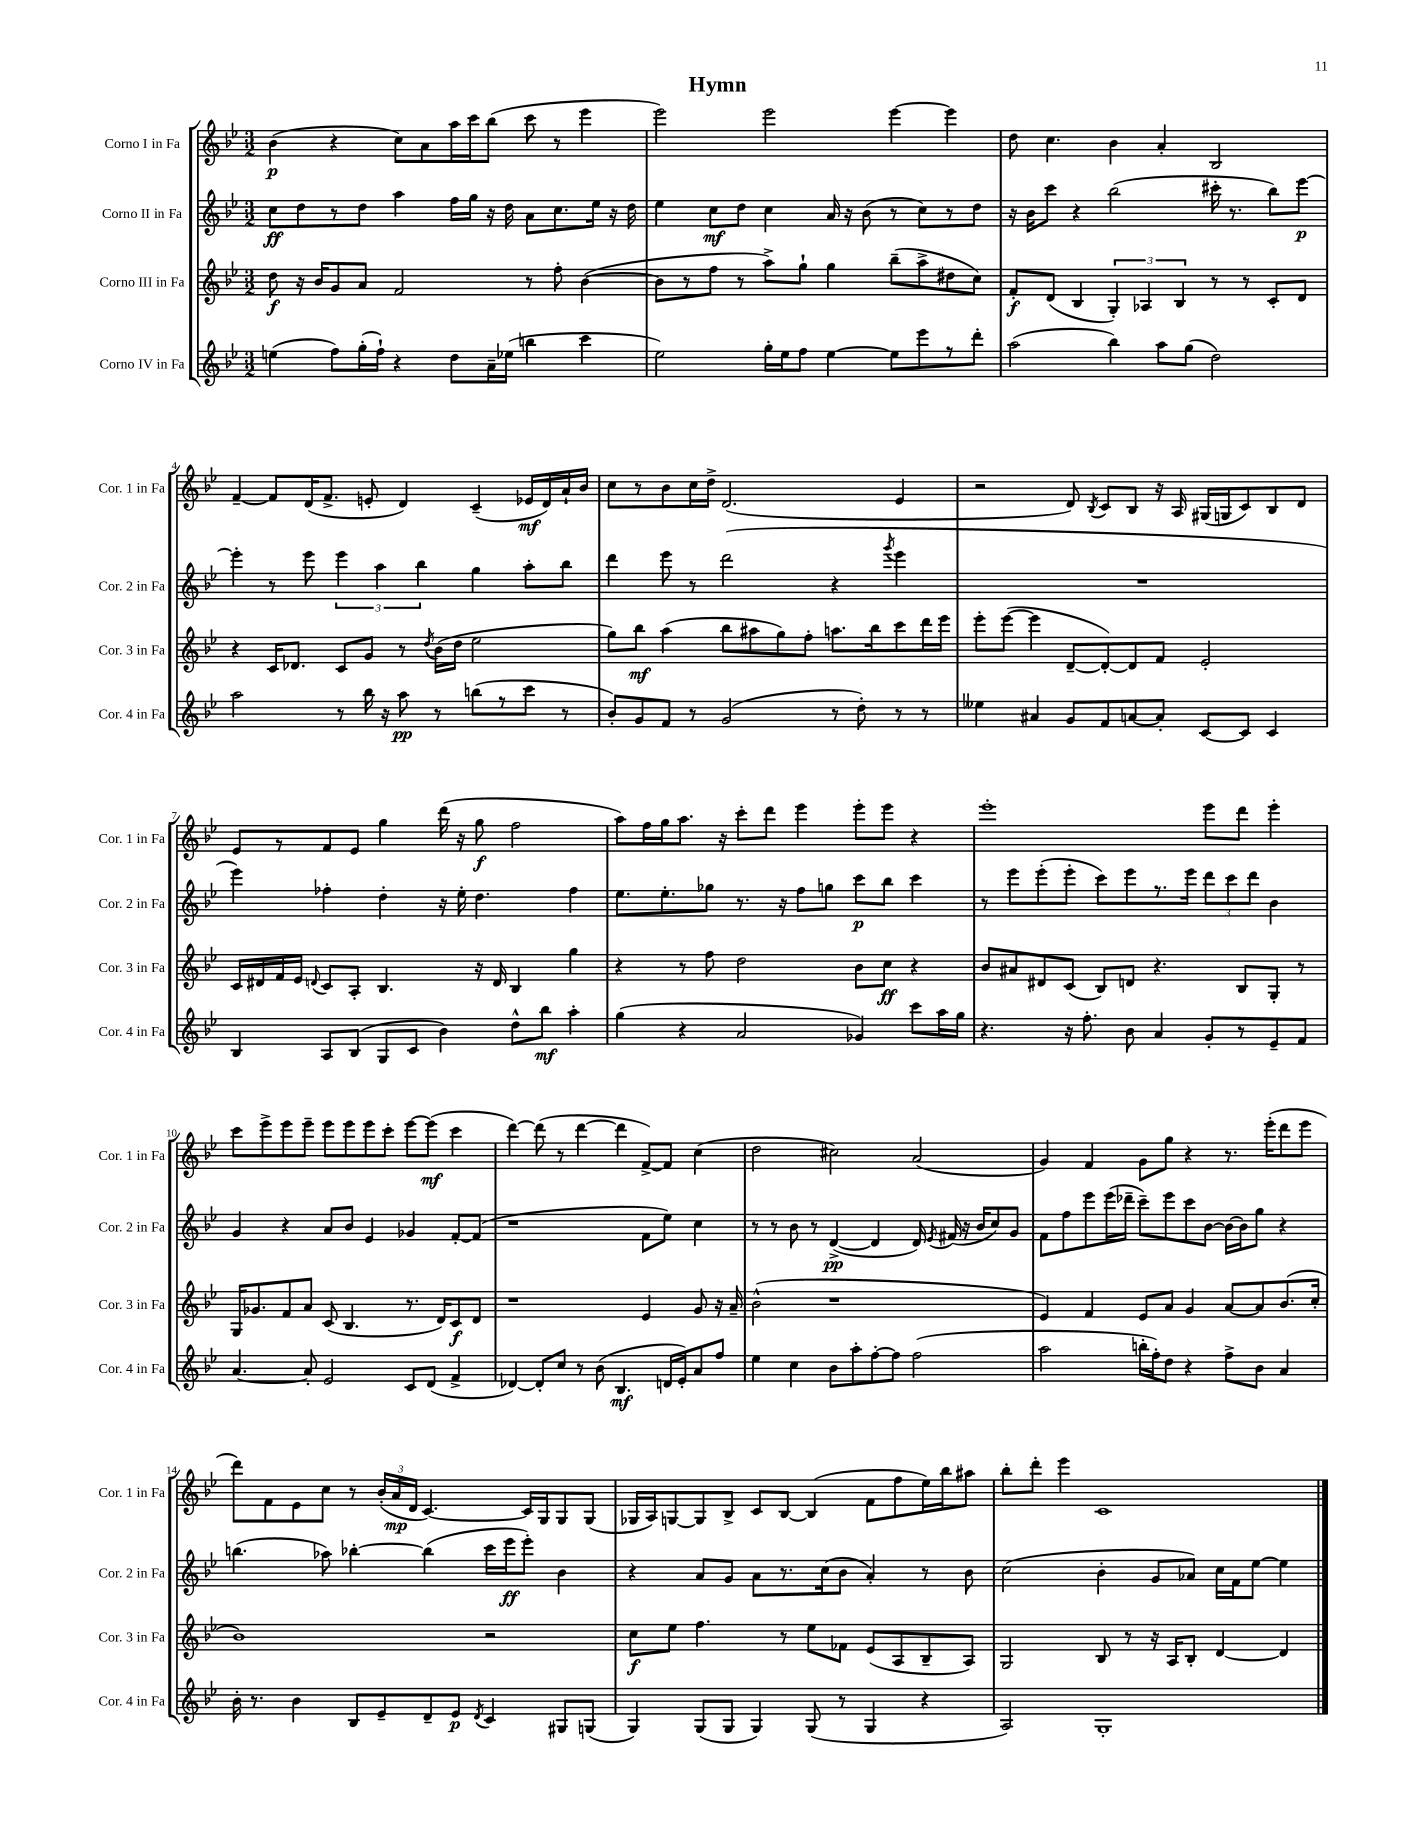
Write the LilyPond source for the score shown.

\header { title = "Hymn" }
<<
\new StaffGroup <<
\new Staff = "s0" \with { instrumentName = "Corno I in Fa" shortInstrumentName = "Cor. 1 in Fa" } {
    \clef treble \key bes \major \numericTimeSignature \time 3/2
    \autoBeamOff bes'4\p( r4 c''8[) a'8 a''16 c'''16 bes''8]( c'''8 r8 ees'''4 |
    ees'''2) ees'''2 ees'''4~ ees'''4 |
    d''8 c''4. bes'4 a'4-. bes2 |
    f'4~-- f'8[ d'16( f'8.]-> e'8-. d'4) c'4--( ees'16[\mf d'16) a'16-! bes'16] |
    c''8[ r8 bes'8 c''16 d''16]-> d'2.( ees'4 |
    r2 d'8) \acciaccatura { bes8 } c'8[ bes8] r16 a16 gis16[( g16 c'8) bes8 d'8] |
    ees'8[ r8 f'8 ees'8] g''4 d'''16( r16 g''8\f f''2 |
    a''8[) f''16 g''16 a''8.] r16 c'''8[-. d'''8] ees'''4 ees'''8[-. ees'''8] r4 |
    ees'''1-. ees'''8[ d'''8] ees'''4-. |
    c'''8[ ees'''8-> ees'''8 ees'''8]-- ees'''8[ ees'''8 ees'''8 c'''8]-. ees'''8[~ ees'''8]\mf( c'''4 |
    d'''4~) d'''8( r8 d'''4~ d'''4 f'8[~->) f'8] c''4( |
    d''2 cis''2) a'2( |
    g'4) f'4 g'8[ g''8] r4 r8. ees'''16[-.( d'''8 ees'''8] |
    d'''8[) f'8 ees'8 c''8] r8 \tuplet 3/2 { bes'16[-.( a'16\mp d'16] } c'4.~) c'16[ g16 g8 g8]( |
    ges16[ a16) g8~ g8 bes8]-> c'8[ bes8]~ bes4( f'8[ f''8 ees''16) bes''16 ais''8] |
    bes''8[-. d'''8]-. ees'''4 c'1 \bar "|." |
}
\new Staff = "s1" \with { instrumentName = "Corno II in Fa" shortInstrumentName = "Cor. 2 in Fa" } {
    \clef treble \key bes \major \numericTimeSignature \time 3/2
    \autoBeamOff c''8[\ff d''8 r8 d''8] a''4 f''16[ g''16] r16 d''16 a'8[ c''8. ees''16] r16 d''16 |
    ees''4 c''8[\mf d''8] c''4 a'16 r16 bes'8( r8 c''8[) r8 d''8] |
    r16 bes'16[ c'''8] r4 bes''2( cis'''16-. r8. bes''8[) ees'''8]~\p |
    ees'''4-. r8 ees'''8 \tuplet 3/2 { ees'''4 a''4 bes''4 } g''4 a''8[-. bes''8] |
    d'''4 ees'''8 r8 d'''2( r4 \acciaccatura { g'''8 } ees'''4 |
    R1. |
    ees'''4) fes''4-. d''4-. r16 ees''16-. d''4. fes''4 |
    ees''8.[ ees''8.-. ges''8] r8. r16 f''8[ g''8] c'''8[\p bes''8] c'''4 |
    r8 ees'''8[ ees'''8-.( ees'''8]-. c'''8[) ees'''8 r8. ees'''16] \tuplet 3/2 { d'''8[ c'''8 d'''8] } bes'4 |
    g'4 r4 a'8[ bes'8] ees'4 ges'4 f'8[~-. f'8]( |
    r1 f'8[ ees''8]) c''4 |
    r8 r8 bes'8 r8 d'4~->\pp( d'4 d'16) \acciaccatura { ees'8 } fis'16( r16 bes'16[ c''8) g'8] |
    f'8[ f''8 ees'''8 ees'''16( des'''16]-- c'''8[--) ees'''8 c'''8 bes'8]~ bes'16[~ bes'16 g''8] r4 |
    b''4.( aes''8) bes''4~-. bes''4( c'''16[ ees'''16\ff ees'''8]-.) bes'4 |
    r4 a'8[ g'8] a'8[ r8. c''16( bes'8] a'4-.) r8 bes'8 |
    c''2( bes'4-. g'8[ aes'8]) c''16[ f'16 ees''8]~ ees''4 \bar "|." |
}
\new Staff = "s2" \with { instrumentName = "Corno III in Fa" shortInstrumentName = "Cor. 3 in Fa" } {
    \clef treble \key bes \major \numericTimeSignature \time 3/2
    \autoBeamOff d''8\f r16 bes'16[ g'8 a'8] f'2 r8 f''8-. bes'4~( |
    bes'8[ r8 f''8] r8 a''8[->) g''8]-! g''4 bes''8[--( a''8-> dis''8 c''8]) |
    f'8[-.\f d'8]( bes4 \tuplet 3/2 { g4-.) aes4 bes4 } r8 r8 c'8[-. d'8] |
    r4 c'16[ des'8.] c'8[ g'8] r8 \acciaccatura { d''8 } bes'16[( d''16] ees''2 |
    g''8[) bes''8]\mf a''4( bes''8[ ais''8 g''8) f''8]-. a''8.[ bes''16 c'''8 d'''16 ees'''16] |
    ees'''8[-. ees'''8]~( ees'''4 d'8[~-- d'8~-.) d'8 f'8] ees'2-. |
    c'16[ dis'16 f'16 ees'16] \appoggiatura { d'8 } c'8[ a8]-. bes4. r16 d'16 bes4 g''4 |
    r4 r8 f''8 d''2 bes'8[ c''8]\ff r4 |
    bes'8[ ais'8 dis'8 c'8]( bes8[) d'8] r4. bes8[ g8]-. r8 |
    g16[ ges'8. f'8 a'8] c'8( bes4. r8. d'16[) c'8\f d'8] |
    r1 ees'4 g'8 r16 a'16-- |
    bes'2-^( r1 |
    ees'4) f'4 ees'8[ a'8] g'4 a'8[~ a'8 bes'8.( c''16]-. |
    bes'1) r2 |
    c''8[\f ees''8] f''4. r8 ees''8[ fes'8] ees'8[( a8 bes8-- a8]) |
    g2 bes8 r8 r16 a16[ bes8]-. d'4~ d'4 \bar "|." |
}
\new Staff = "s3" \with { instrumentName = "Corno IV in Fa" shortInstrumentName = "Cor. 4 in Fa" } {
    \clef treble \key bes \major \numericTimeSignature \time 3/2
    \autoBeamOff e''4( f''8[) g''16-.( f''16]-!) r4 d''8[ a'16-- ees''16]( b''4 c'''4 |
    ees''2) g''16[-. ees''16 f''8] ees''4~ ees''8[ ees'''8 r8 d'''8]-. |
    a''2( bes''4) a''8[ g''8]( d''2) |
    a''2 r8 bes''16 r16 a''8\pp r8 b''8[( r8 c'''8] r8 |
    bes'8[-.) g'8 f'8] r8 g'2( r8 d''8-.) r8 r8 |
    eeses''4 ais'4 g'8[ f'8 a'8~ a'8]-. c'8[~ c'8] c'4 |
    bes4 a8[ bes8]( g8[ c'8] bes'4) d''8[-^ bes''8]\mf a''4-. |
    g''4( r4 a'2 ges'4) c'''8[ a''16 g''16] |
    r4. r16 f''8.-. bes'8 a'4 g'8[-. r8 ees'8-- f'8] |
    a'4.~ a'8-. ees'2 c'8[ d'8]( f'4-> |
    des'4~) des'8[-. c''8] r8 bes'8( bes4.\mf d'16[ ees'16-.) a'8 f''8] |
    ees''4 c''4 bes'8[ a''8-. f''8~-. f''8] f''2( |
    a''2 b''16[-. f''16-.) d''8] r4 f''8[-> bes'8] a'4 |
    bes'16-. r8. bes'4 bes8[ ees'8-- d'8-- ees'8]\p \acciaccatura { d'8 } c'4 gis8[ g8]( |
    g4) g8[( g8] g4) g8( r8 g4 r4 |
    a2) g1-. \bar "|." |
}
>>
>>
